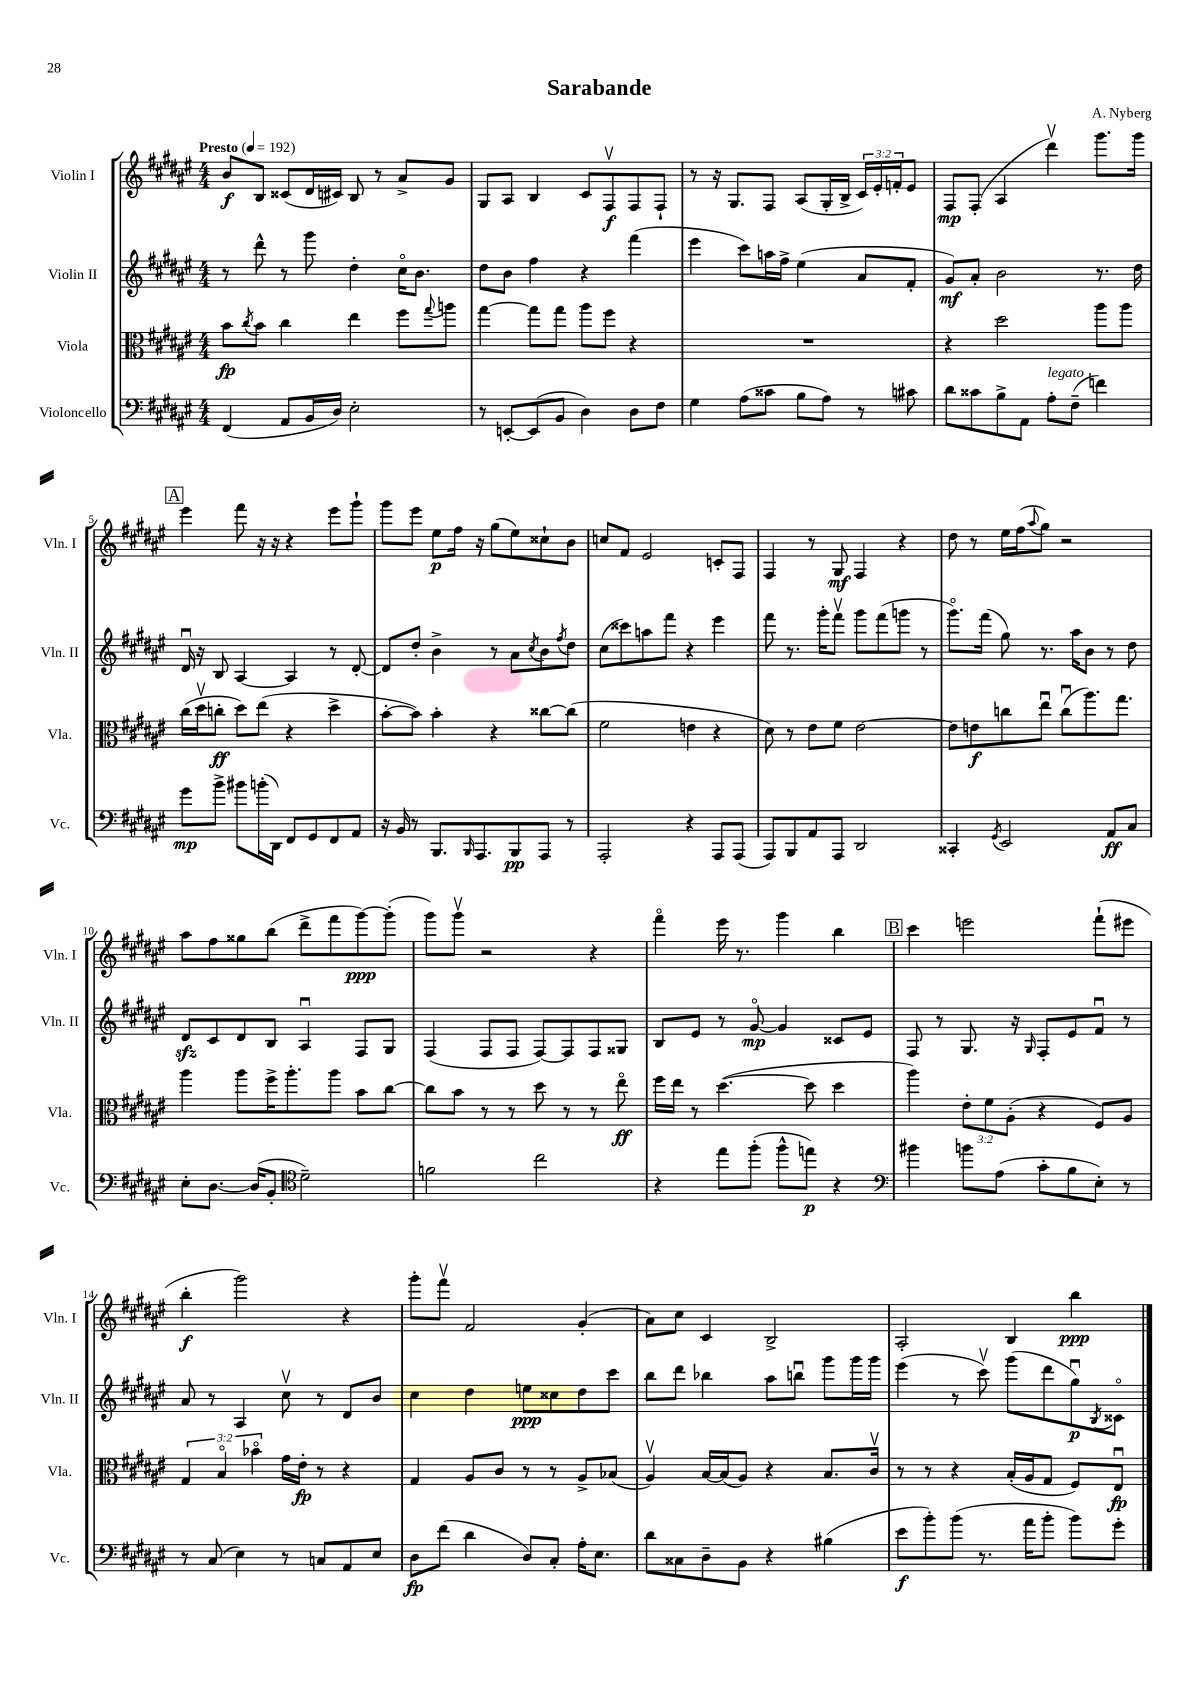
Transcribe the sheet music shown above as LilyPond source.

\header { title = "Sarabande" composer = "A. Nyberg" }
<<
\new StaffGroup <<
\new Staff = "s0" \with { instrumentName = "Violin I" shortInstrumentName = "Vln. I" } {
    \clef treble \key fis \major \numericTimeSignature \time 4/4 \override Staff.TupletNumber.text = #tuplet-number::calc-fraction-text \tempo "Presto" 4 = 192
    b'8\f b8 cisis'8( dis'16 cis'16) b8 r8 ais'8-> gis'8 |
    gis8 ais8 b4 cis'8 fis8\upbow\f fis8 fis8-! |
    r8 r16 gis8. fis8 ais8( gis16-. b16-> \tuplet 3/2 { cis'16) eis'16-. f'16-. } eis'8 |
    fis8\mp fis8-.( ais4 dis'''4\upbow) gis'''8. gis'''16 |
    \mark \markup { \box "A" } eis'''4 fis'''8 r16 r16 r4 eis'''8 gis'''8-! |
    gis'''8 eis'''8 eis''8\p fis''16 r16 gis''8( eis''8) cisis''8-! b'8 |
    c''8 fis'8 eis'2 c'8-. fis8 |
    fis4 r8 gis8\mf fis4 r4 |
    dis''8 r8 eis''16 fis''16( \appoggiatura { ais''8 } gis''8) r2 |
    ais''8 fis''8 gisis''8 b''8( dis'''8-> fis'''8 gis'''8~\ppp) gis'''8-.( |
    gis'''8) gis'''8\upbow r2 r4 |
    fis'''4\flageolet eis'''16 r8. gis'''4 b''4 |
    \mark \markup { \box "B" } cis'''4 e'''2 fis'''8-!( eis'''8 |
    b''4-.\f gis'''2) r4 |
    gis'''8-. fis'''8\upbow fis'2 gis'4-.( |
    ais'8) cis''8 cis'4 b2-> |
    ais2-. b4 b''4\ppp \bar "|." |
}
\new Staff = "s1" \with { instrumentName = "Violin II" shortInstrumentName = "Vln. II" } {
    \clef treble \key fis \major \numericTimeSignature \time 4/4
    r8 dis'''8-^ r8 gis'''8 dis''4-. cis''16\flageolet b'8. |
    dis''8 b'8 fis''4 r4 fis'''4( |
    eis'''4 cis'''8) a''16 fis''16-> eis''4( ais'8 fis'8-. |
    gis'8\mf) ais'8-. b'2 r8. dis''16 |
    \mark \markup { \box "A" } dis'16\downbow r16 b8 ais4~ ais4 r8 dis'8~-. |
    dis'8 dis''8-. b'4-> r8 ais'8 \acciaccatura { cis''8 } b'8 \acciaccatura { fis''8 } dis''8 |
    cis''8( cisis'''8) a''8 fis'''8 r4 eis'''4 |
    fis'''8 r8. gis'''16-. fis'''8\upbow gis'''8 fis'''8( g'''8 r8 |
    gis'''8.\flageolet) fis'''16( gis''8) r8. ais''16 b'8 r8 dis''8 |
    dis'8\sfz cis'8 dis'8 b8 ais4\downbow fis8 gis8 |
    fis4( fis8 fis8 fis8~) fis8 fis8 gisis8 |
    b8 eis'8 r8 gis'8~\flageolet\mp gis'4 cisis'8 eis'8 |
    \mark \markup { \box "B" } fis8 r8 gis8. r16 \grace { gis16 } fis8-. eis'8 fis'8\downbow r8 |
    ais'8 r8 ais4 cis''8\upbow r8 dis'8 b'8 |
    cis''4 dis''4 e''8\ppp cisis''8 dis''8 cis'''8 |
    b''8 dis'''8 bes''4 ais''8 b''8\downbow gis'''8 gis'''16 gis'''16 |
    eis'''4( r8 cis'''8\upbow) gis'''8( dis'''8 gis''8\downbow\p) \acciaccatura { b8 } cisis'8\flageolet \bar "|." |
}
\new Staff = "s2" \with { instrumentName = "Viola" shortInstrumentName = "Vla." } {
    \clef alto \key fis \major \numericTimeSignature \time 4/4 \override Staff.TupletNumber.text = #tuplet-number::calc-fraction-text
    b'8\fp \acciaccatura { cis''8 } b'8 cis''4 eis''4 fis''8 \appoggiatura { gis''8 } a''8 |
    gis''4~ gis''8 gis''8 ais''8 fis''8 r4 |
    R1 |
    r4 dis''2 ais''8 ais''8 |
    \mark \markup { \box "A" } cis''16( dis''16\upbow c''8-.\ff dis''8) eis''8( r4 dis''4-> |
    b'8~-. b'8) b'4-. r4 cisis''8~ cisis''8( |
    fis'2 e'4 r4 |
    dis'8) r8 eis'8 fis'8 eis'2~ |
    eis'8 e'8\f c''8 eis''8\downbow c''8\downbow( ais''8.) gis''8. |
    ais''4 ais''8 fis''16-> ais''8.-. ais''8 b'8 cis''8~ |
    cis''8 b'8 r8 r8 dis''8 r8 r8 eis''8\flageolet\ff |
    fis''16 eis''16 r8 dis''4.~( dis''8 dis''4 |
    \mark \markup { \box "B" } ais''4) \tuplet 3/2 { eis'8-. fis'8 ais8-.( } r4 fis8) ais8 |
    \tuplet 3/2 { gis4 b4\flageolet bes'4\flageolet } gis'16 eis'16-.\fp r8 r4 |
    gis4 ais8 cis'8 r8 r8 ais8-> bes8( |
    ais4\upbow) b16~ b16( ais8) r4 b8. cis'16\upbow |
    r8 r8 r4 b16-.( ais16 gis8 fis8) eis8\downbow\fp \bar "|." |
}
\new Staff = "s3" \with { instrumentName = "Violoncello" shortInstrumentName = "Vc." } {
    \clef bass \key fis \major \numericTimeSignature \time 4/4
    fis,4( ais,8 b,16 dis16) eis2-. |
    r8 e,8~-. e,8( b,8 dis4) dis8 fis8 |
    gis4 ais8( cisis'8 b8 ais8) r8 cis'8 |
    dis'8 cisis'8 b8-> ais,8 ais8-.^\markup { \italic "legato" } fis8--( f'4) |
    \mark \markup { \box "A" } gis'8\mp b'8-> bis'8 b'16-.( dis,16) fis,8 gis,8 fis,8 ais,8 |
    r16 b,16 r8 b,,8. \grace { b,,16 } ais,,8. b,,8\pp ais,,8 r8 |
    ais,,2-. r4 ais,,8 ais,,8( |
    ais,,8) b,,8 ais,8 ais,,8 dis,2 |
    cisis,4-. \acciaccatura { gis,8 } eis,2 ais,8\ff cis8 |
    eis8-. dis8.~ dis16( b,8-. \clef tenor dis'2--) |
    f'2 cis''2 |
    r4 eis''8 fis''8-.( fis''8-^ e''8\p) r4 |
    \mark \markup { \box "B" } \clef bass bis'4 b'8 ais8( cis'8-. b8 eis8-.) r8 |
    r8 cis8( eis4) r8 c8 ais,8 eis8 |
    dis8\fp fis'8( dis'4 dis8) cis8-. ais16-. eis8. |
    dis'8 cisis8 dis8-- b,8 r4 bis4( |
    eis'8\f b'8-.) b'8( r8. ais'16 b'8-. b'8) gis'8-. \bar "|." |
}
>>
>>
